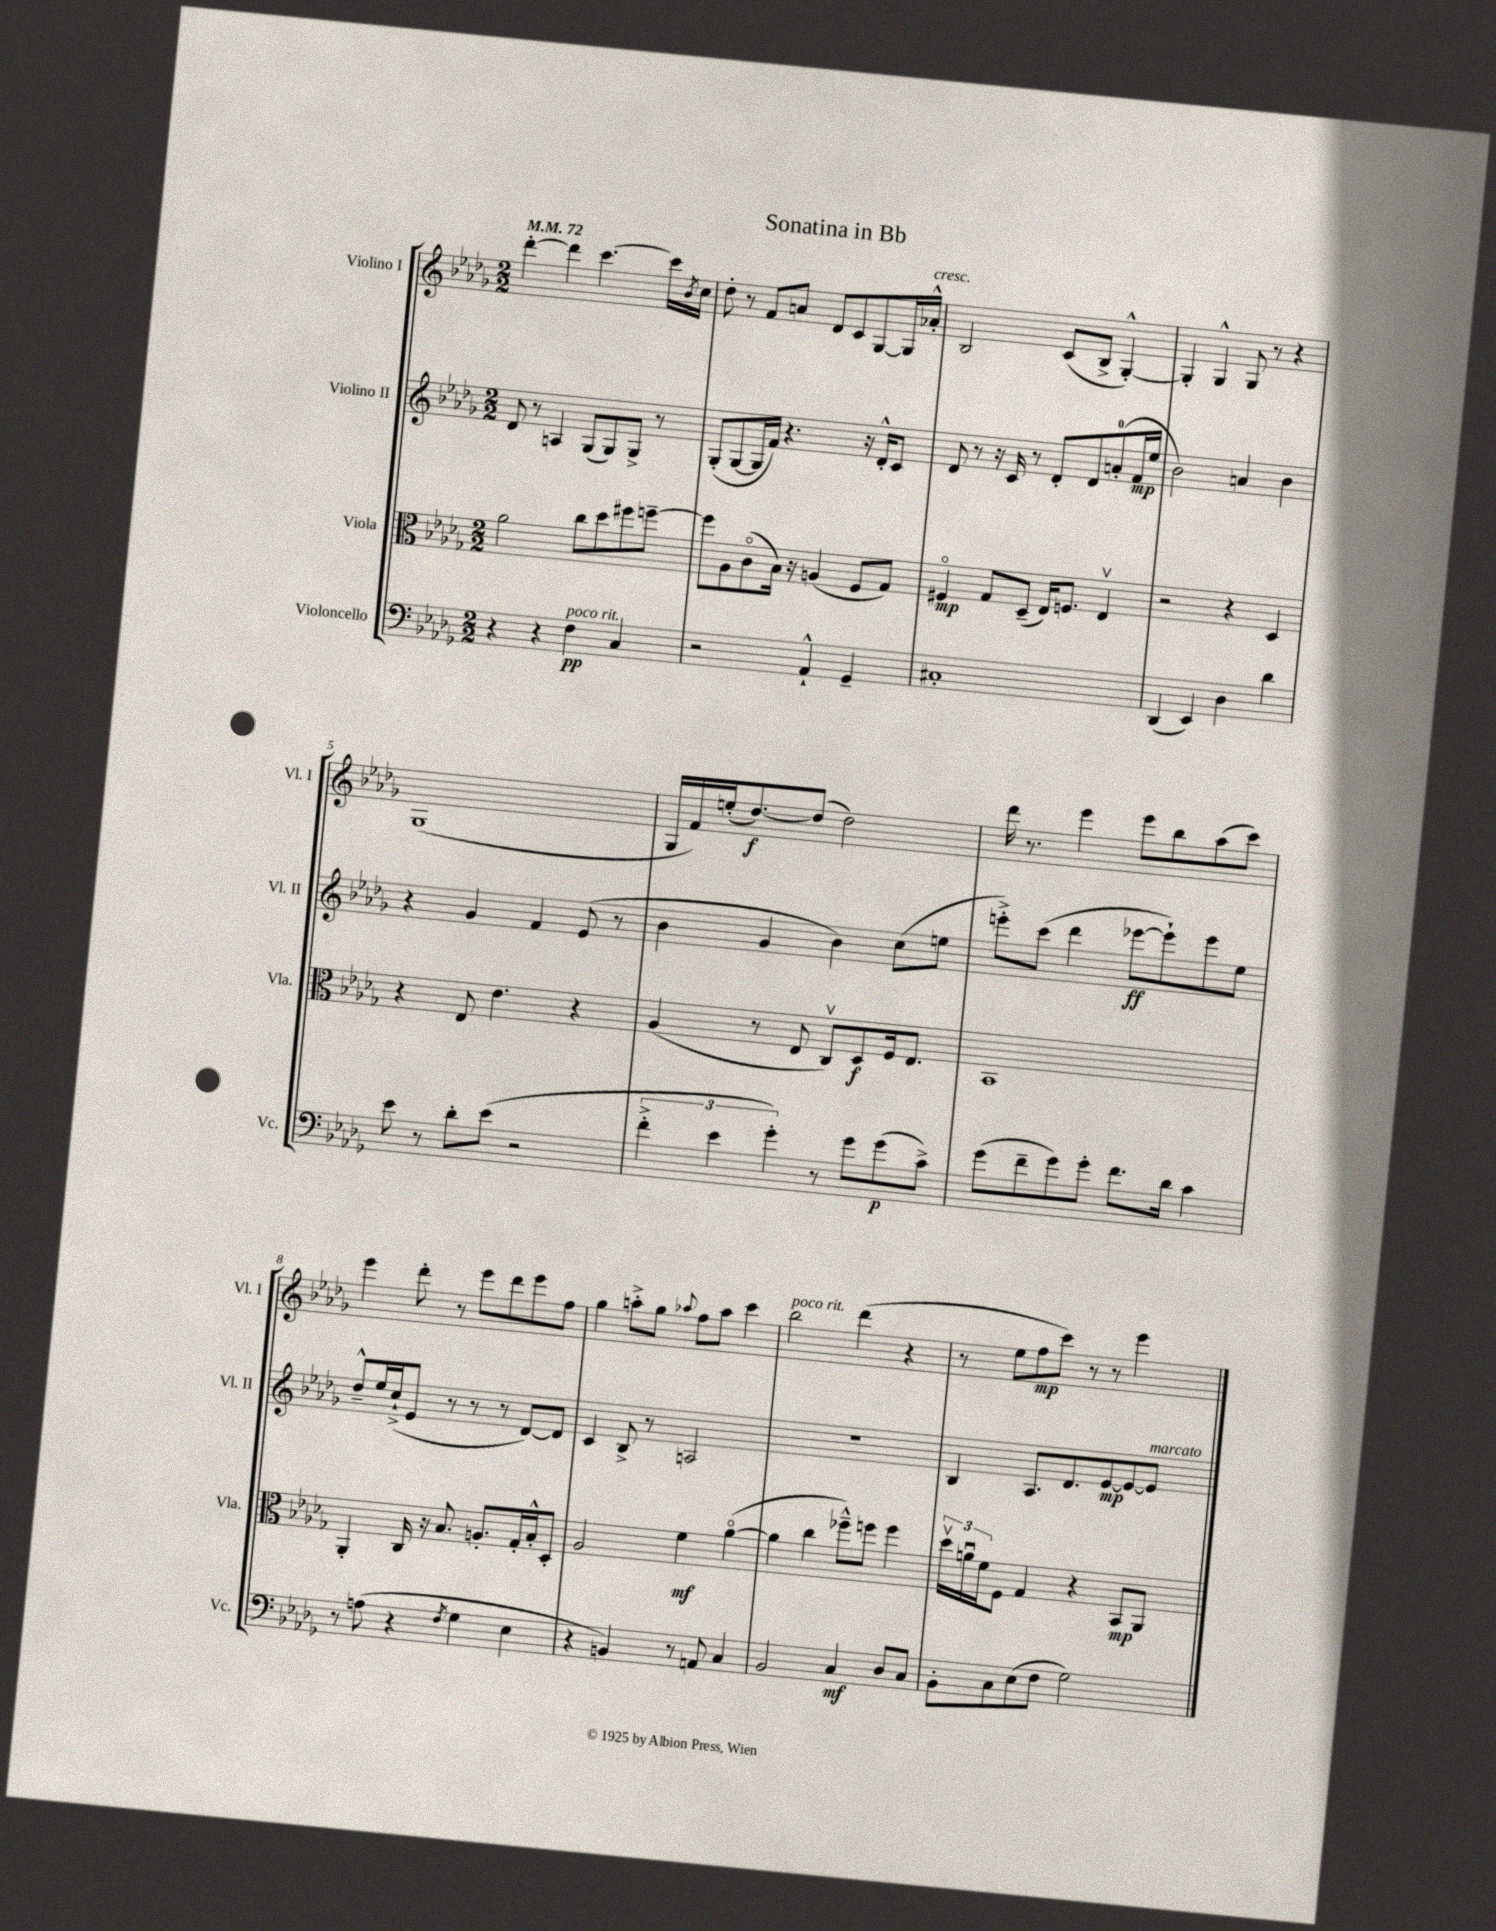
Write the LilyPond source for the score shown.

\header { title = "Sonatina in Bb" }
<<
\new StaffGroup <<
\new Staff = "s0" \with { instrumentName = "Violino I" shortInstrumentName = "Vl. I" } {
    \clef treble \key des \major \numericTimeSignature \time 2/2 \tempo 4 = 72
    des'''4~-. des'''4 c'''4.~ c'''16 \acciaccatura { bes'8 } c''16 |
    des''8-. r8 f'8 a'8 des'8 c'8 ges8~ ges16 aes'16-.-^^\markup { \italic "cresc." } |
    bes2 c'8( bes8-> ges4~-.-^) |
    ges4-. ges4-^ ges8 r8 r4 |
    ges1( |
    ges16 f'16) e''16-.( des''8.~\f) des''8( des''2) |
    des'''16 r8. ees'''4 ees'''8 bes''8 aes''8( c'''8) |
    ees'''4 des'''8-. r8 ees'''8 des'''8 ees'''8 f''8 |
    ges''4 a''8-.-> ges''8 \appoggiatura { aes''8 } f''8 aes''8 c'''4 |
    bes''2^\markup { \italic "poco rit." } des'''4( r4 |
    r8 ees''8 f''8\mp c'''8) r8 r8 ees'''4 \bar "|." |
}
\new Staff = "s1" \with { instrumentName = "Violino II" shortInstrumentName = "Vl. II" } {
    \clef treble \key des \major \numericTimeSignature \time 2/2
    des'8 r8 a4 ges8( ges8) ges8-> r8 |
    ges8-.( ges8~ ges16 f'16) r4. r16 des'16-.-^ c'8 |
    des'8 r8 r16 c'16 r8 des'8-. des'8 a'8-0-.( f'16\mp ees''16 |
    bes'2) a'4 bes'4 |
    r4 ges'4 f'4 ees'8( r8 |
    bes'4 ges'4 bes'4) c''8( e''8 |
    e'''8-.->) c'''8( des'''4 ees'''8~\ff ees'''8-!) ees'''8 ees''8 |
    des''8---^ ees''16 c''16-!->( ees'8 r8 r8 r8 des'8~) des'8 |
    c'4 bes8-> r8 a2 |
    R1 |
    bes4 aes8. des'8. ees'8~\mp ees'8~ ees'8^\markup { \italic "marcato" } \bar "|." |
}
\new Staff = "s2" \with { instrumentName = "Viola" shortInstrumentName = "Vla." } {
    \clef alto \key des \major \numericTimeSignature \time 2/2
    aes'2 c''8 des''8 fis''8 f''8~-- |
    f''8 aes8 c'8\flageolet( bes16) r16 a4( f8 ges8) |
    fis4\flageolet\mp ges8 des8--( ees16) f8. ees4\upbow |
    r2 r4 des4 |
    r4 ees8 ees'4. r4 |
    aes4( r8 ees8 c8\upbow) des8\f f16 ees8. |
    bes,1 |
    aes,4-. c16 r16 bes8. a8.-. ges16-. bes16-.-^ des8-. |
    aes2 f'4\mf aes'4~\flageolet( |
    aes'4 c''4 fes''8---^) f''8 f''4 |
    \tuplet 3/2 { des''16\upbow a'16\downbow f'16 } f8 ges4 r4 bes,8\mp aes,8 \bar "|." |
}
\new Staff = "s3" \with { instrumentName = "Violoncello" shortInstrumentName = "Vc." } {
    \clef bass \key des \major \numericTimeSignature \time 2/2
    r4 r4 f4\pp^\markup { \italic "poco rit." } c4 |
    r2 aes,4-!-^ ges,4-- |
    cis1-. |
    des,4( ees,4) des4 des'4 |
    ees'8 r8 des'8-. ees'8( r2 |
    \tuplet 3/2 { f'4-.-> ees'4 ges'4-.) } r8 ges'8 ges'8\p( c'8->) |
    ges'8( f'8-- ges'8) ges'8-. f'8. des'16 c'4 |
    r8 a8( r4 \acciaccatura { f8 } ges4 ees4 |
    r4 b,4) r8 a,8 c4 |
    bes,2 c4\mf des8 c8 |
    bes,8-. c8 ees8( f8 ges2) \bar "|." |
}
>>
>>
